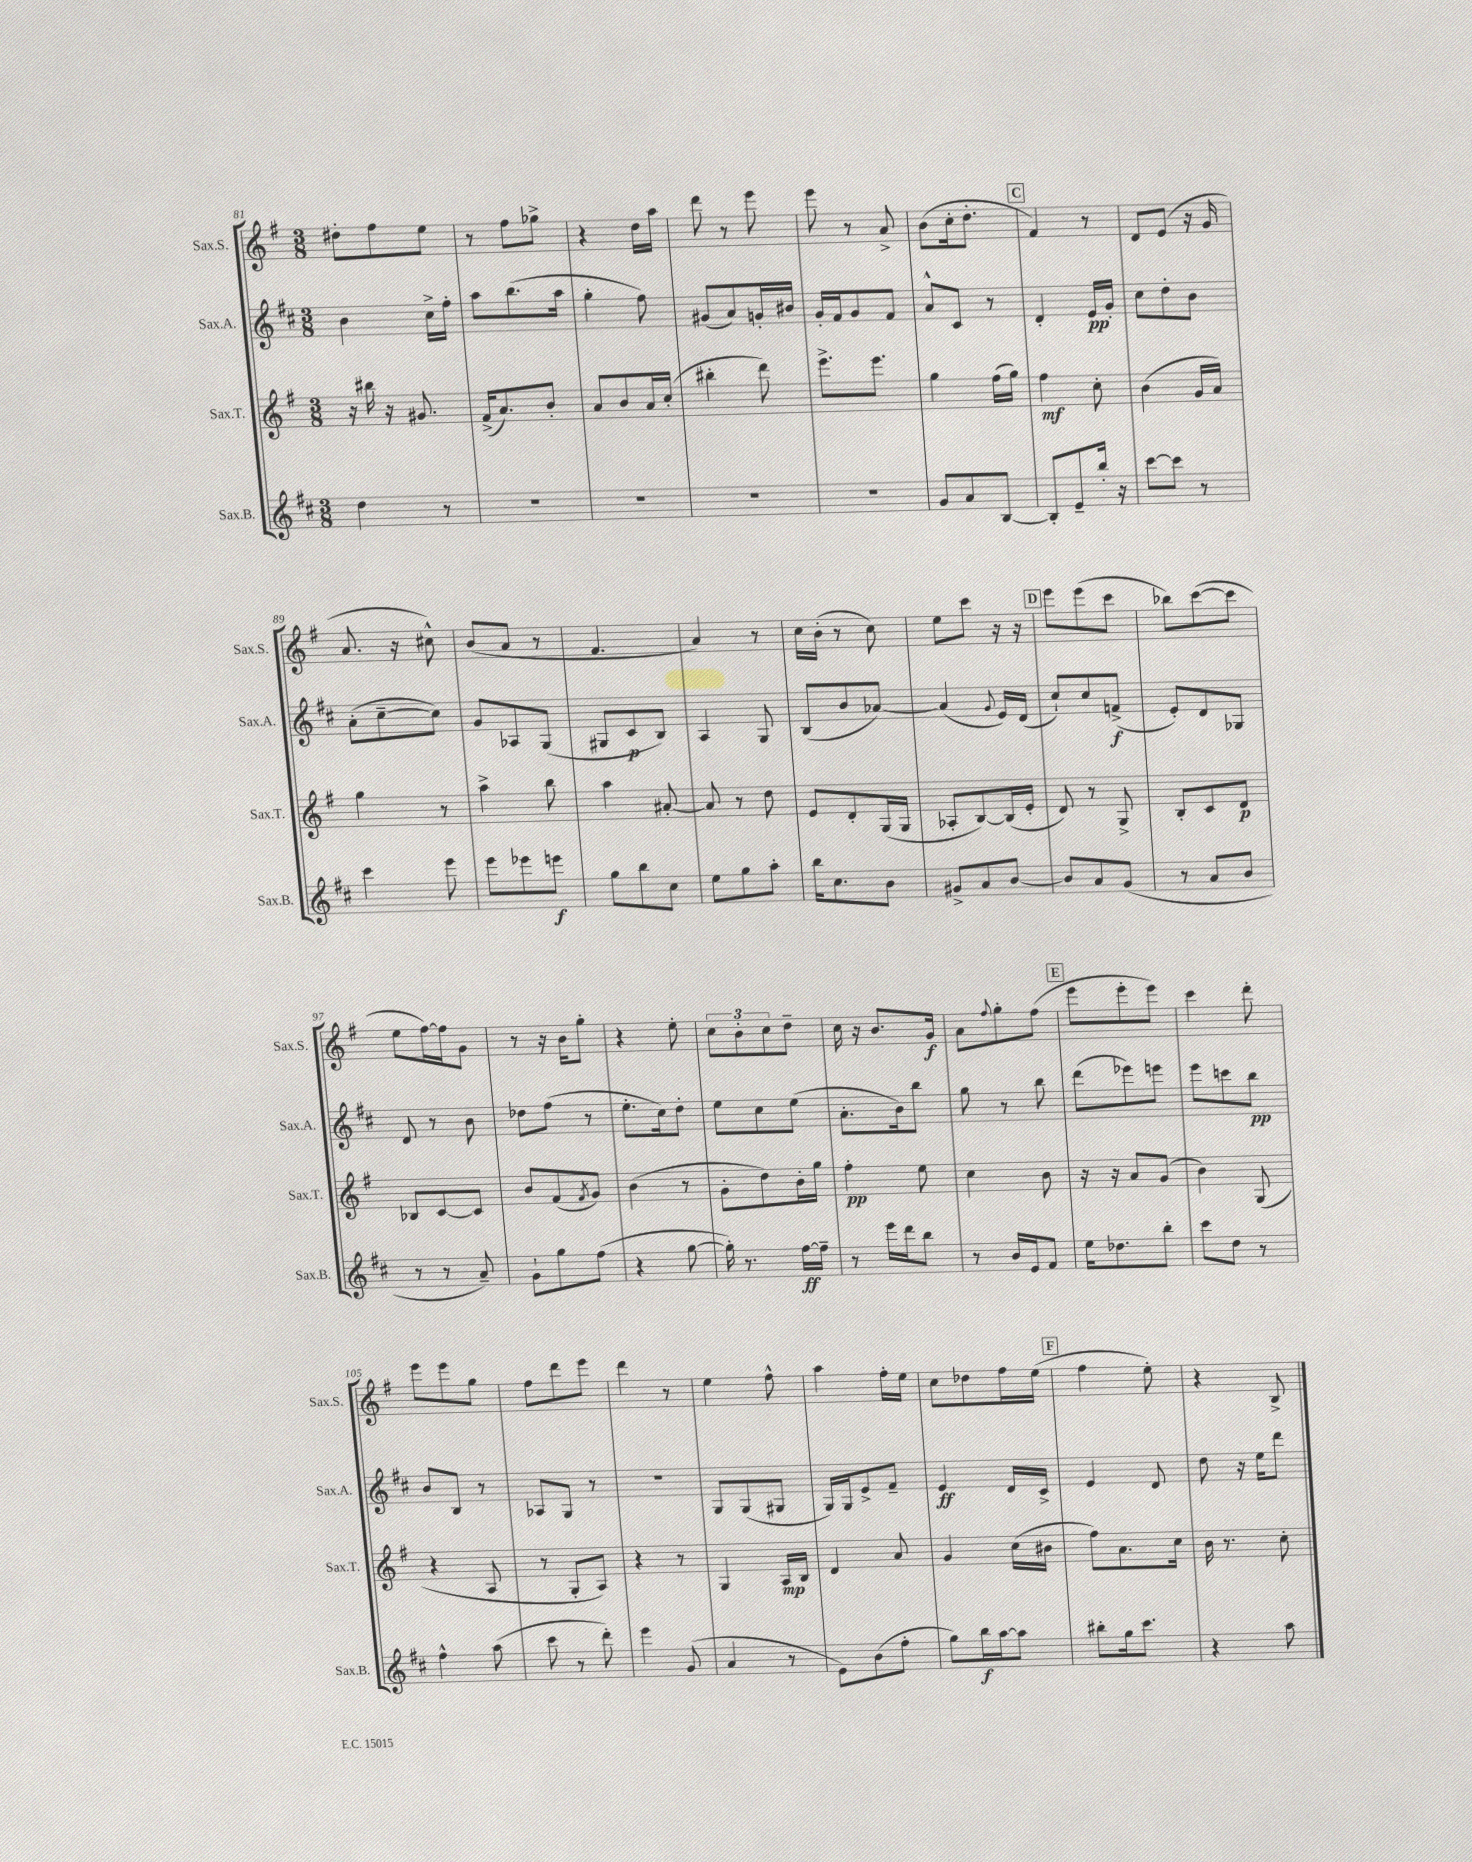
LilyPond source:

<<
\new StaffGroup <<
\new Staff = "s0" \with { instrumentName = "Sax.S." shortInstrumentName = "Sax.S." } {
    \clef treble \key g \major \numericTimeSignature \time 3/8
    dis''8-. fis''8 e''8 |
    r8 fis''8 ges''8-> |
    r4 d''16 a''16 |
    d'''8 r8 e'''8 |
    e'''8 r8 a'8-> |
    b'8( c''16-. d''8.-. |
    \mark \markup { \box "C" } fis'4) r8 |
    d'8 e'8( r16 g'16 |
    a'8. r16 cis''8-^) |
    b'8( a'8 r8 |
    fis'4. |
    a'4) r8 |
    c''16 b'16-.( r8 c''8) |
    e''8 c'''8 r16 r16 |
    \mark \markup { \box "D" } e'''8 e'''8( c'''8 |
    bes''8) c'''8~( c'''8 |
    e''8 fis''16~) fis''16 g'8 |
    r8 r16 b'16 g''8-. |
    r4 e''8-. |
    \tuplet 3/2 { c''8 b'8-. c''8 } d''8-- |
    c''16 r16 b'8. g'16\f |
    a'8 \appoggiatura { fis''8 } g''8-. fis''8( |
    \mark \markup { \box "E" } e'''8 e'''8-. e'''8) |
    c'''4 d'''8-. |
    e'''8 e'''8 g''8 |
    fis''8 d'''8 e'''8 |
    d'''4 r8 |
    e''4 fis''8-^ |
    a''4 fis''16-. e''16 |
    c''8 des''8 fis''16 e''16( |
    \mark \markup { \box "F" } fis''4 e''8-.) |
    r4 b8-> \bar "|." |
}
\new Staff = "s1" \with { instrumentName = "Sax.A." shortInstrumentName = "Sax.A." } {
    \clef treble \key d \major \numericTimeSignature \time 3/8
    b'4 cis''16-> fis''16-. |
    a''8 b''8.( a''16 |
    g''4-. fis''8) |
    gis'8( a'8) g'16-. bis'16 |
    g'16-. fis'16 g'8 fis'8 |
    a'8-^ cis'8 r8 |
    \mark \markup { \box "C" } d'4-. e'16\pp g'16-. |
    cis''8 d''8-. b'8 |
    a'8-.( cis''8~-- cis''8) |
    g'8 aes8 g8( |
    gis8 cis'8\p b8) |
    a4 g8 |
    b8( b'8 aes'8~) |
    aes'4( \appoggiatura { g'8 } e'16) d'16( |
    \mark \markup { \box "D" } cis''8-!) cis''8 f'8->\f( |
    e'8-.) d'8 ges8 |
    d'8 r8 b'8 |
    des''8 fis''8( r8 |
    e''8.-. cis''16) d''8-. |
    e''8 cis''8 e''8( |
    a'8.-. b'16) b''8 |
    g''8 r8 b''8 |
    \mark \markup { \box "E" } d'''8( ees'''8) e'''8 |
    e'''8 c'''8 b''8\pp |
    b'8 b8 r8 |
    aes8 g8 r8 |
    r4. |
    g8 g8( gis8 |
    g16) g16 e'8-> fis'8-- |
    e'4\ff d'16 cis'16-> |
    \mark \markup { \box "F" } e'4 d'8 |
    d''8 r16 e''16 d'''8 \bar "|." |
}
\new Staff = "s2" \with { instrumentName = "Sax.T." shortInstrumentName = "Sax.T." } {
    \clef treble \key g \major \numericTimeSignature \time 3/8
    r16 bis''16 r16 gis'8. |
    fis'16->( a'8.) b'8-. |
    a'8 b'8 a'16 c''16-.( |
    bis''4-. d'''8) |
    e'''8.-> e'''8. |
    g''4 fis''16( g''16) |
    \mark \markup { \box "C" } fis''4\mf c''8-. |
    b'4( g'16 a'16) |
    g''4 r8 |
    a''4-> b''8 |
    a''4 ais'8~-. |
    ais'8 r8 d''8 |
    e'8 d'8-. g16( g16 |
    aes8-. b8~) b16( e'16-. |
    \mark \markup { \box "D" } d'8) r8 g8-> |
    b8-. c'8 d'8\p |
    bes8 c'8~ c'8 |
    b'8 fis'8( \acciaccatura { fis'8 } g'8) |
    b'4( r8 |
    g'8-. d''8) b'16-. g''16 |
    fis''4-.\pp e''8 |
    c''4 b'8 |
    \mark \markup { \box "E" } r16 r16 a'8 g'8( |
    b'4) g8( |
    r4 a8 |
    r8 g8-. a8) |
    r4 r8 |
    g4 a16\mp b16 |
    d'4 a'8 |
    g'4 c''16( bis'16 |
    \mark \markup { \box "F" } fis''8) a'8. c''16 |
    b'16 r8. c''8-. \bar "|." |
}
\new Staff = "s3" \with { instrumentName = "Sax.B." shortInstrumentName = "Sax.B." } {
    \clef treble \key d \major \numericTimeSignature \time 3/8
    d''4 r8 |
    R4. |
    R4. |
    R4. |
    R4. |
    g'8 a'8 b8~ |
    \mark \markup { \box "C" } b8-. e'8-- b''16-. r16 |
    cis'''8~ cis'''8 r8 |
    cis'''4 e'''8 |
    e'''8 ees'''8 e'''8\f |
    g''8 b''8 cis''8 |
    e''8 g''8 a''8-. |
    b''16 cis''8. b'8 |
    gis'8-> a'8 b'8~ |
    \mark \markup { \box "D" } b'8 a'8 g'8( |
    r8 a'8 b'8 |
    r8 r8 a'8--) |
    g'8-! g''8 fis''8( |
    r4 g''8~ |
    g''16-.) r8. fis''16~\ff fis''16-- |
    r8 e'''16 d'''16 b''8 |
    r8 b'16 e'16 fis'8 |
    \mark \markup { \box "E" } e''16 des''8. b''8-. |
    cis'''8 d''8 r8 |
    fis''4-^ a''8( |
    cis'''8 r8 d'''8-.) |
    e'''4 g'8( |
    a'4 r8 |
    e'8) b'8( fis''8-. |
    g''8) b''16\f a''16~ a''8 |
    \mark \markup { \box "F" } bis''8-. g''16 cis'''8. |
    r4 a''8 \bar "|." |
}
>>
>>
\layout { \context { \Score currentBarNumber = #81 } }
